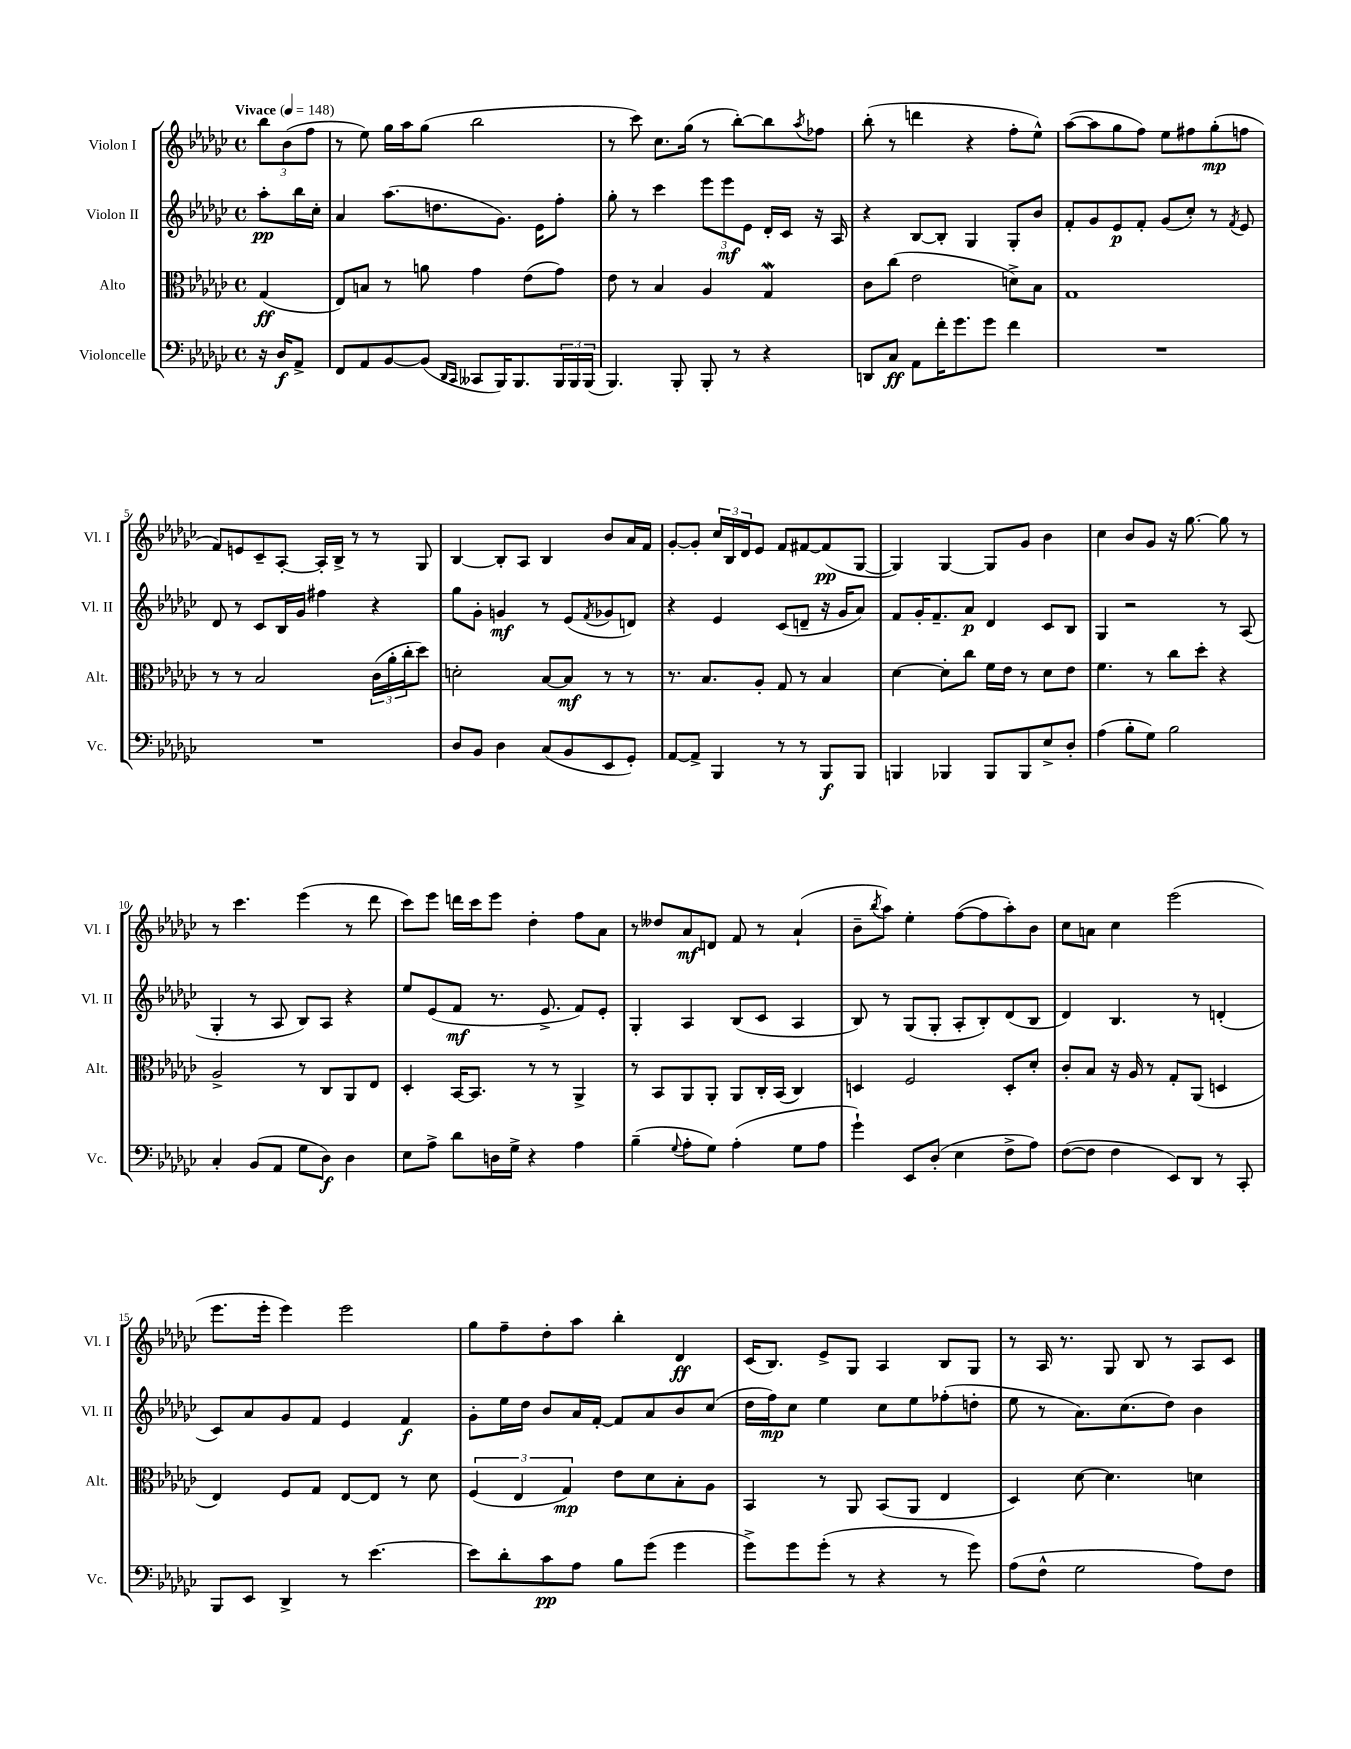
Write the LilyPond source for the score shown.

<<
\new StaffGroup <<
\new Staff = "s0" \with { instrumentName = "Violon I" shortInstrumentName = "Vl. I" } {
    \clef treble \key ges \major \defaultTimeSignature \time 4/4 \partial 4 \tempo "Vivace" 4 = 148
    \tuplet 3/2 { bes''8 bes'8( f''8 } |
    r8 ees''8) ges''16 aes''16 ges''8( bes''2 |
    r8 ces'''8) ces''8. ges''16( r8 bes''8~-.) bes''8 \acciaccatura { aes''8 } fes''8 |
    bes''8-.( r8 d'''4 r4 f''8-. ees''8-^) |
    aes''8~( aes''8 ges''8 f''8) ees''8 fis''8 ges''8-.\mp( f''8 |
    f'8) e'8 ces'8-- aes8~-. aes16-. bes16-> r8 r8 ges8 |
    bes4~ bes8-. aes8 bes4 bes'8 aes'16 f'16 |
    ges'8~-. ges'8-. \tuplet 3/2 { ces''16 bes16 des'16 } ees'8 f'8 fis'8~ fis'8\pp( ges8~ |
    ges4) ges4~ ges8 ges'8 bes'4 |
    ces''4 bes'8 ges'8 r16 ges''8.~ ges''8 r8 |
    r8 ces'''4. ees'''4( r8 des'''8 |
    ces'''8) ees'''8 d'''16 ces'''16 ees'''8 des''4-. f''8 aes'8 |
    r8 deses''8 aes'8\mf d'8 f'8 r8 aes'4-!( |
    bes'8-- \acciaccatura { bes''8 } aes''8) ees''4-. f''8~( f''8 aes''8-.) bes'8 |
    ces''8 a'8 ces''4 ees'''2( |
    ees'''8. ees'''16-. ees'''4) ees'''2 |
    ges''8 f''8-- des''8-. aes''8 bes''4-. des'4\ff |
    ces'16( bes8.) ees'8-> ges8 aes4 bes8 ges8 |
    r8 aes16 r8. ges8 bes8 r8 aes8 ces'8 \bar "|." |
}
\new Staff = "s1" \with { instrumentName = "Violon II" shortInstrumentName = "Vl. II" } {
    \clef treble \key ges \major \defaultTimeSignature \time 4/4 \partial 4
    aes''8-.\pp bes''16 ces''16-. |
    aes'4 aes''8.( d''8. ges'8.) ees'16 f''8-. |
    ges''8-. r8 ces'''4 \tuplet 3/2 { ees'''8 ees'''8\mf ees'8 } des'16-. ces'16 r16 aes16 |
    r4 bes8~ bes8-. ges4 ges8-. bes'8 |
    f'8-. ges'8 ees'8\p f'8-. ges'8( ces''8-.) r8 \acciaccatura { f'8 } ees'8 |
    des'8 r8 ces'8 bes16 ges'16 fis''4 r4 |
    ges''8 ges'8-. g'4\mf r8 ees'8( \acciaccatura { f'8 } ges'8 d'8) |
    r4 ees'4 ces'8( d'8-- r16 ges'16 aes'8) |
    f'8 ges'16-. f'8.-- aes'8\p des'4 ces'8 bes8 |
    ges4 r2 r8 aes8( |
    ges4-. r8 aes8 bes8) aes8 r4 |
    ees''8 ees'8( f'8\mf r8. ees'8.-> f'8) ees'8-. |
    ges4-. aes4 bes8( ces'8 aes4 |
    bes8) r8 ges8( ges8-. aes8-. bes8-.) des'8( bes8 |
    des'4) bes4. r8 d'4-.( |
    ces'8) aes'8 ges'8 f'8 ees'4 f'4\f |
    ges'8-. ees''16 des''16 bes'8 aes'16 f'16~-. f'8 aes'8 bes'8 ces''8( |
    des''16 f''16\mp) ces''8 ees''4 ces''8 ees''8 fes''8-.( d''8-. |
    ees''8 r8 aes'8.) ces''8.( des''8) bes'4 \bar "|." |
}
\new Staff = "s2" \with { instrumentName = "Alto" shortInstrumentName = "Alt." } {
    \clef alto \key ges \major \defaultTimeSignature \time 4/4 \partial 4
    ges4\ff( |
    ees8) b8 r8 a'8 ges'4 ees'8( ges'8) |
    ees'8 r8 bes4 aes4 ges4\mordent |
    ces'8 ces''8( ees'2 d'8->) bes8 |
    ges1 |
    r8 r8 bes2 \tuplet 3/2 { ces'16( aes'16-. ces''16-. } des''8) |
    d'2-. bes8~ bes8\mf r8 r8 |
    r8. bes8. aes8-. ges8 r8 bes4 |
    des'4~ des'8-. ces''8 f'16 ees'16 r8 des'8 ees'8 |
    f'4. r8 ces''8 des''8-. r4 |
    aes2-> r8 ces8 aes,8 ees8 |
    des4-. bes,16~ bes,8. r8 r8 aes,4-> |
    r8 bes,8 aes,8 aes,8-. aes,8 ces16-. bes,16( ces4) |
    d4 f2 d8-. des'8-. |
    ces'8-. bes8 r16 aes16 r8 ges8-. aes,8( d4 |
    ees4) f8 ges8 ees8~ ees8 r8 des'8 |
    \tuplet 3/2 { f4( ees4 ges4\mp) } ees'8 des'8 bes8-. aes8 |
    bes,4 r8 aes,8 bes,8( aes,8 ees4 |
    des4) des'8~ des'4. d'4 \bar "|." |
}
\new Staff = "s3" \with { instrumentName = "Violoncelle" shortInstrumentName = "Vc." } {
    \clef bass \key ges \major \defaultTimeSignature \time 4/4 \partial 4
    r16 des16\f aes,8-> |
    f,8 aes,8 bes,8~ bes,8( \grace { des,16 ces,16 } ceses,8 bes,,16) bes,,8. \tuplet 3/2 { bes,,16 bes,,16 bes,,16( } |
    bes,,4.) bes,,8-. bes,,8-. r8 r4 |
    d,8 ces8\ff aes,8 f'16-. ges'8. ges'8 f'4 |
    R1 |
    R1 |
    des8 bes,8 des4 ces8( bes,8 ees,8 ges,8-.) |
    aes,8~ aes,8-> bes,,4 r8 r8 bes,,8\f bes,,8 |
    b,,4 bes,,4 bes,,8 bes,,8 ees8-> des8-. |
    aes4( bes8-. ges8) bes2 |
    ces4-. bes,8( aes,8 ges8 des8\f) des4 |
    ees8 aes8-> des'8 d16 ges16-> r4 aes4 |
    bes4--( \appoggiatura { ges8 } aes8-. ges8) aes4-.( ges8 aes8 |
    ges'4-!) ees,8 des8-.( ees4 f8-> aes8) |
    f8~( f8 f4 ees,8) des,8 r8 ces,8-. |
    bes,,8 ees,8 des,4-> r8 ees'4.~ |
    ees'8 des'8-. ces'8\pp aes8 bes8 ges'8( ges'4 |
    ges'8->) ges'8 ges'8-.( r8 r4 r8 ges'8) |
    aes8( f8-^ ges2 aes8) f8 \bar "|." |
}
>>
>>
